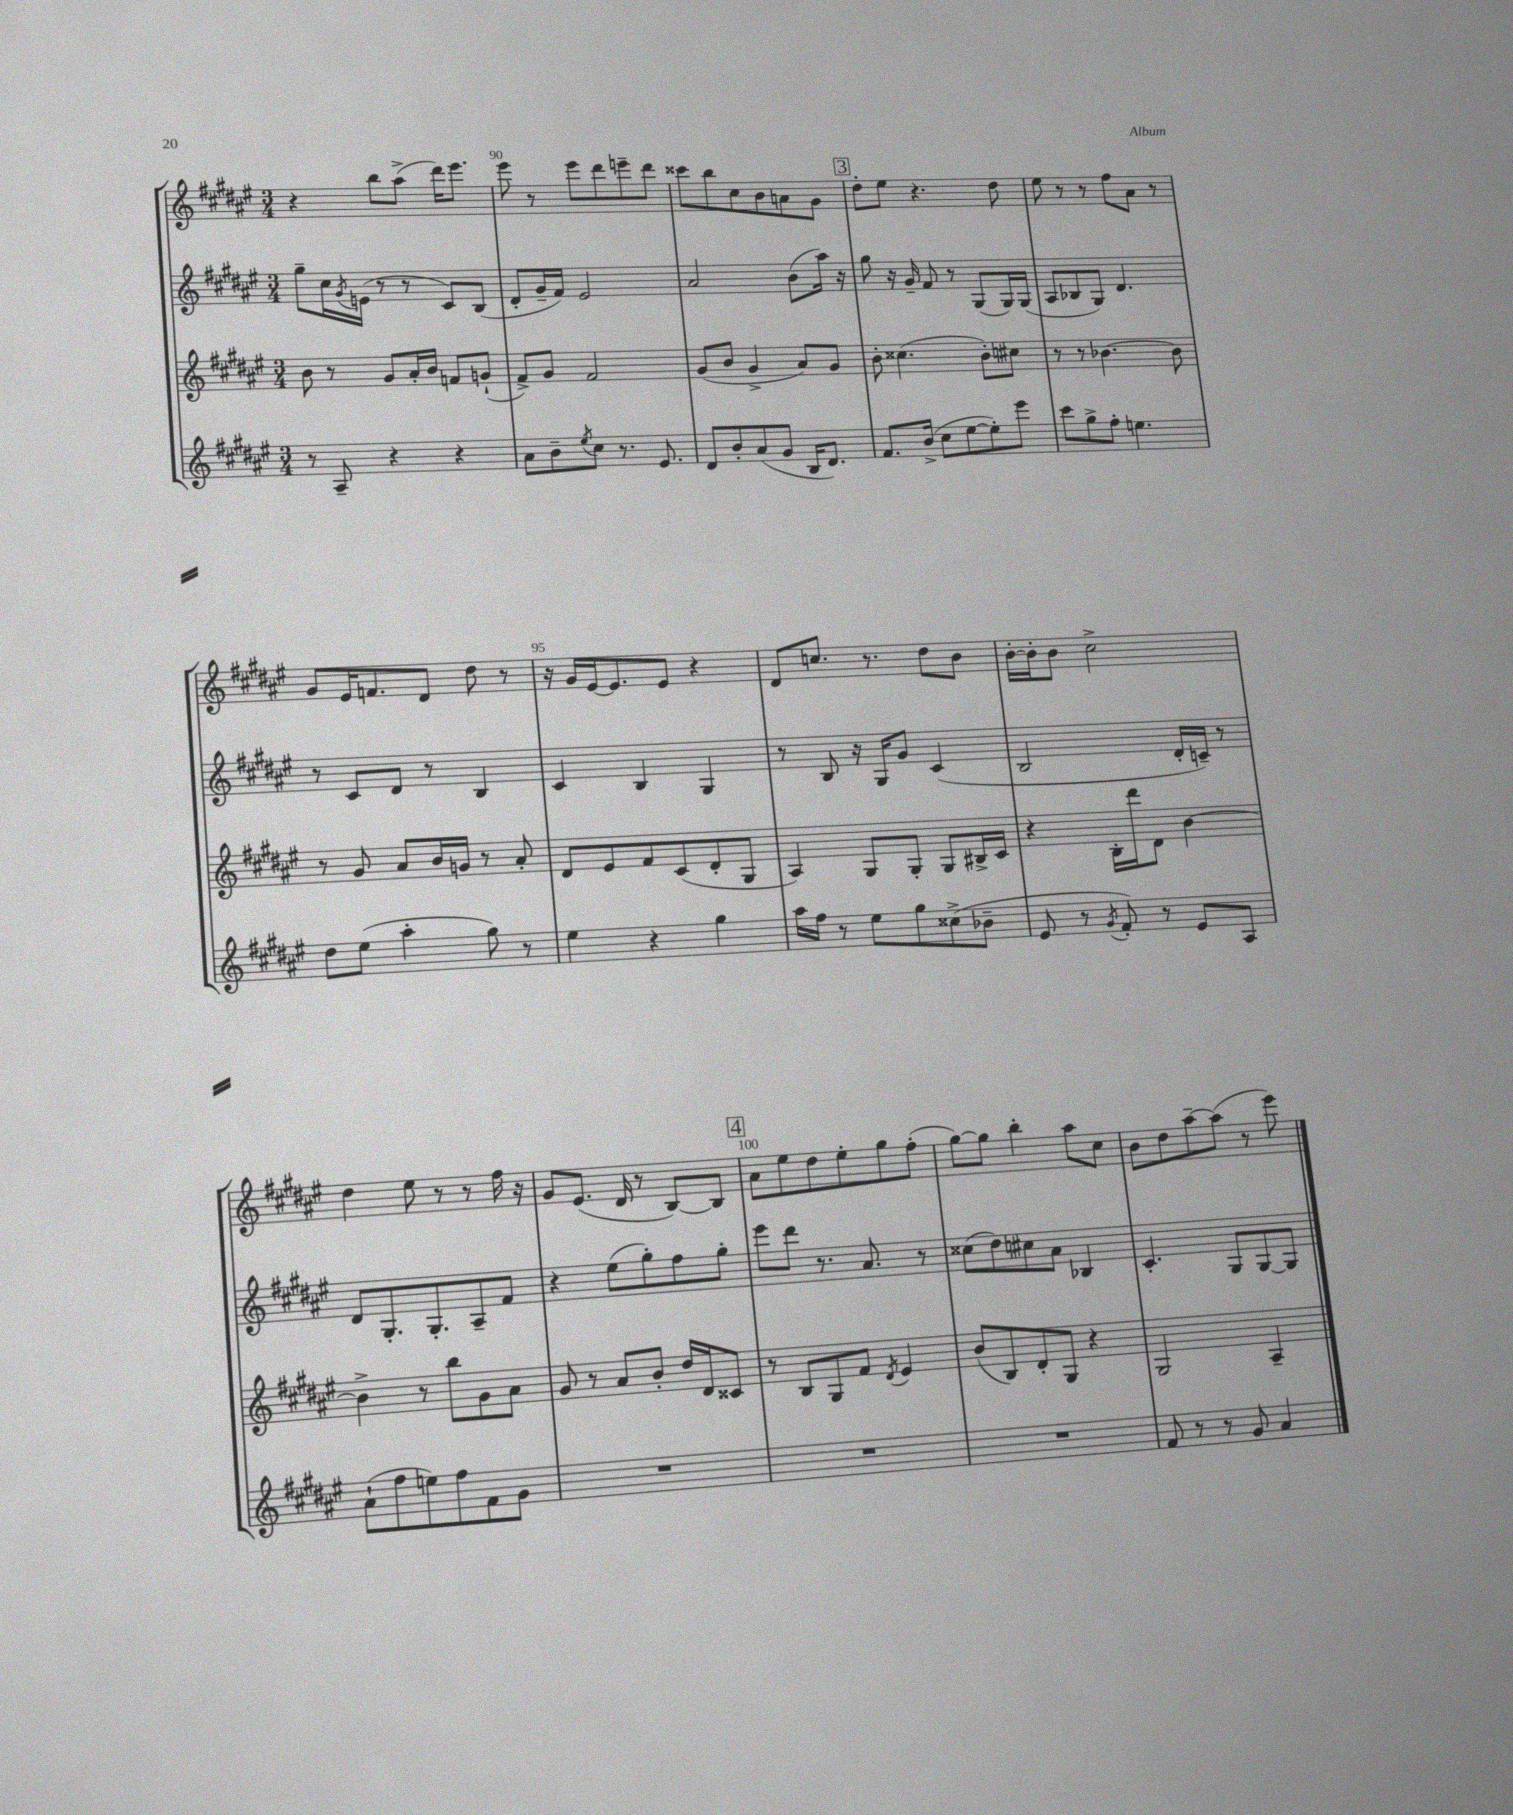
<<
\new StaffGroup <<
\new Staff = "s0" {
    \clef treble \key fis \major \numericTimeSignature \time 3/4
    r4 b''8 ais''8->( dis'''16) eis'''8. |
    eis'''8 r8 eis'''8 dis'''8 e'''8-- dis'''8 |
    cisis'''8 b''8 cis''8 b'8 a'8 gis'8 |
    \mark \markup { \box "3" } dis''8-. eis''8 r4. dis''8 |
    eis''8 r8 r8 fis''8 ais'8 r8 |
    gis'8 eis'16 f'8. dis'8 dis''8 r8 |
    r16 gis'16 eis'16~ eis'8. eis'8 r4 |
    dis'8 c''8. r8. dis''8 b'8 |
    b'16~-. b'16-. b'8 cis''2-> |
    dis''4 eis''8 r8 r8 fis''16 r16 |
    gis'8 eis'8.( dis'16 r8 b8~) b8 |
    \mark \markup { \box "4" } ais'8 eis''8 dis''8 eis''8-. gis''8 fis''8-.( |
    gis''8~) gis''8 b''4-. ais''8 cis''8 |
    b'8 dis''8 ais''8~-- ais''8( r8 eis'''8) \bar "|." |
}
\new Staff = "s1" {
    \clef treble \key fis \major \numericTimeSignature \time 3/4
    gis''8-- cis''16 \acciaccatura { gis'8 } e'16( r8 r8 cis'8) b8( |
    dis'8-. gis'16-- fis'16) eis'2 |
    ais'2 b'8( ais''16) r16 |
    \mark \markup { \box "3" } gis''8 r16 gis'16-- fis'8 r8 gis8( gis16) gis16( |
    ais8 bes8 gis8) dis'4. |
    r8 cis'8 dis'8 r8 b4 |
    cis'4 b4 gis4 |
    r8 b8 r16 gis16 gis'8 cis'4( |
    b2 dis'16-. c'16--) r8 |
    dis'8 gis8.-. gis8.-. ais8-- fis'8 |
    r4 eis''8( gis''8-.) fis''8 gis''8-. |
    \mark \markup { \box "4" } eis'''8 dis'''8 r8. ais'8. r8 |
    cisis''8( dis''8) cis''8 ais'8 bes4 |
    cis'4.-. gis8 gis8~ gis8 \bar "|." |
}
\new Staff = "s2" {
    \clef treble \key fis \major \numericTimeSignature \time 3/4
    b'8 r8 gis'8 ais'16-. b'16 f'8 g'8-!( |
    fis'8->) gis'8 fis'2 |
    gis'8( b'8 gis'4-> ais'8) gis'8 |
    \mark \markup { \box "3" } b'8-. cisis''4.( b'8-.) cis''8 |
    r8 r8 bes'4.~ bes'8 |
    r8 gis'8 ais'8 b'16 g'16 r8 ais'8-. |
    dis'8 eis'8 fis'8 cis'8( dis'8-. gis8 |
    ais4) gis8 gis8-. gis8 bis16-> cis'16 |
    r4 b16-. dis'''16 dis'8 b'4~ |
    b'4-> r8 b''8 gis'8 ais'8 |
    gis'8 r8 ais'8 b'8-. dis''16 dis'16 cisis'8 |
    \mark \markup { \box "4" } r8 b8 gis8 fis'8 \acciaccatura { dis'8 } eis'4 |
    b'8( b8) dis'8-. gis8 r4 |
    gis2 ais4-- \bar "|." |
}
\new Staff = "s3" {
    \clef treble \key fis \major \numericTimeSignature \time 3/4
    r8 ais8-- r4 r4 |
    ais'8 b'8-- \acciaccatura { eis''8 } cis''8 r8. eis'8. |
    dis'8 b'8-. ais'8( gis'8 b16 dis'8.) |
    \mark \markup { \box "3" } fis'8. b'16->( cis''8 eis''8~ eis''8-.) eis'''8 |
    cis'''8 gis''8-> fis''8-. e''4. |
    dis''8 eis''8( ais''4-. gis''8) r8 |
    eis''4 r4 gis''4 |
    ais''16 fis''16 r8 eis''8 gis''8 cisis''8->( bes'8-- |
    eis'8 r8 \acciaccatura { gis'8 } fis'8-.) r8 eis'8 ais8 |
    ais'8-!( fis''8 e''8) fis''8 fis'8 gis'8 |
    R2. |
    \mark \markup { \box "4" } R2. |
    R2. |
    fis'8 r8 r8 gis'8 ais'4 \bar "|." |
}
>>
>>
\layout { \context { \Score currentBarNumber = #89 \override BarNumber.break-visibility = ##(#f #t #t) barNumberVisibility = #(every-nth-bar-number-visible 5) } }
